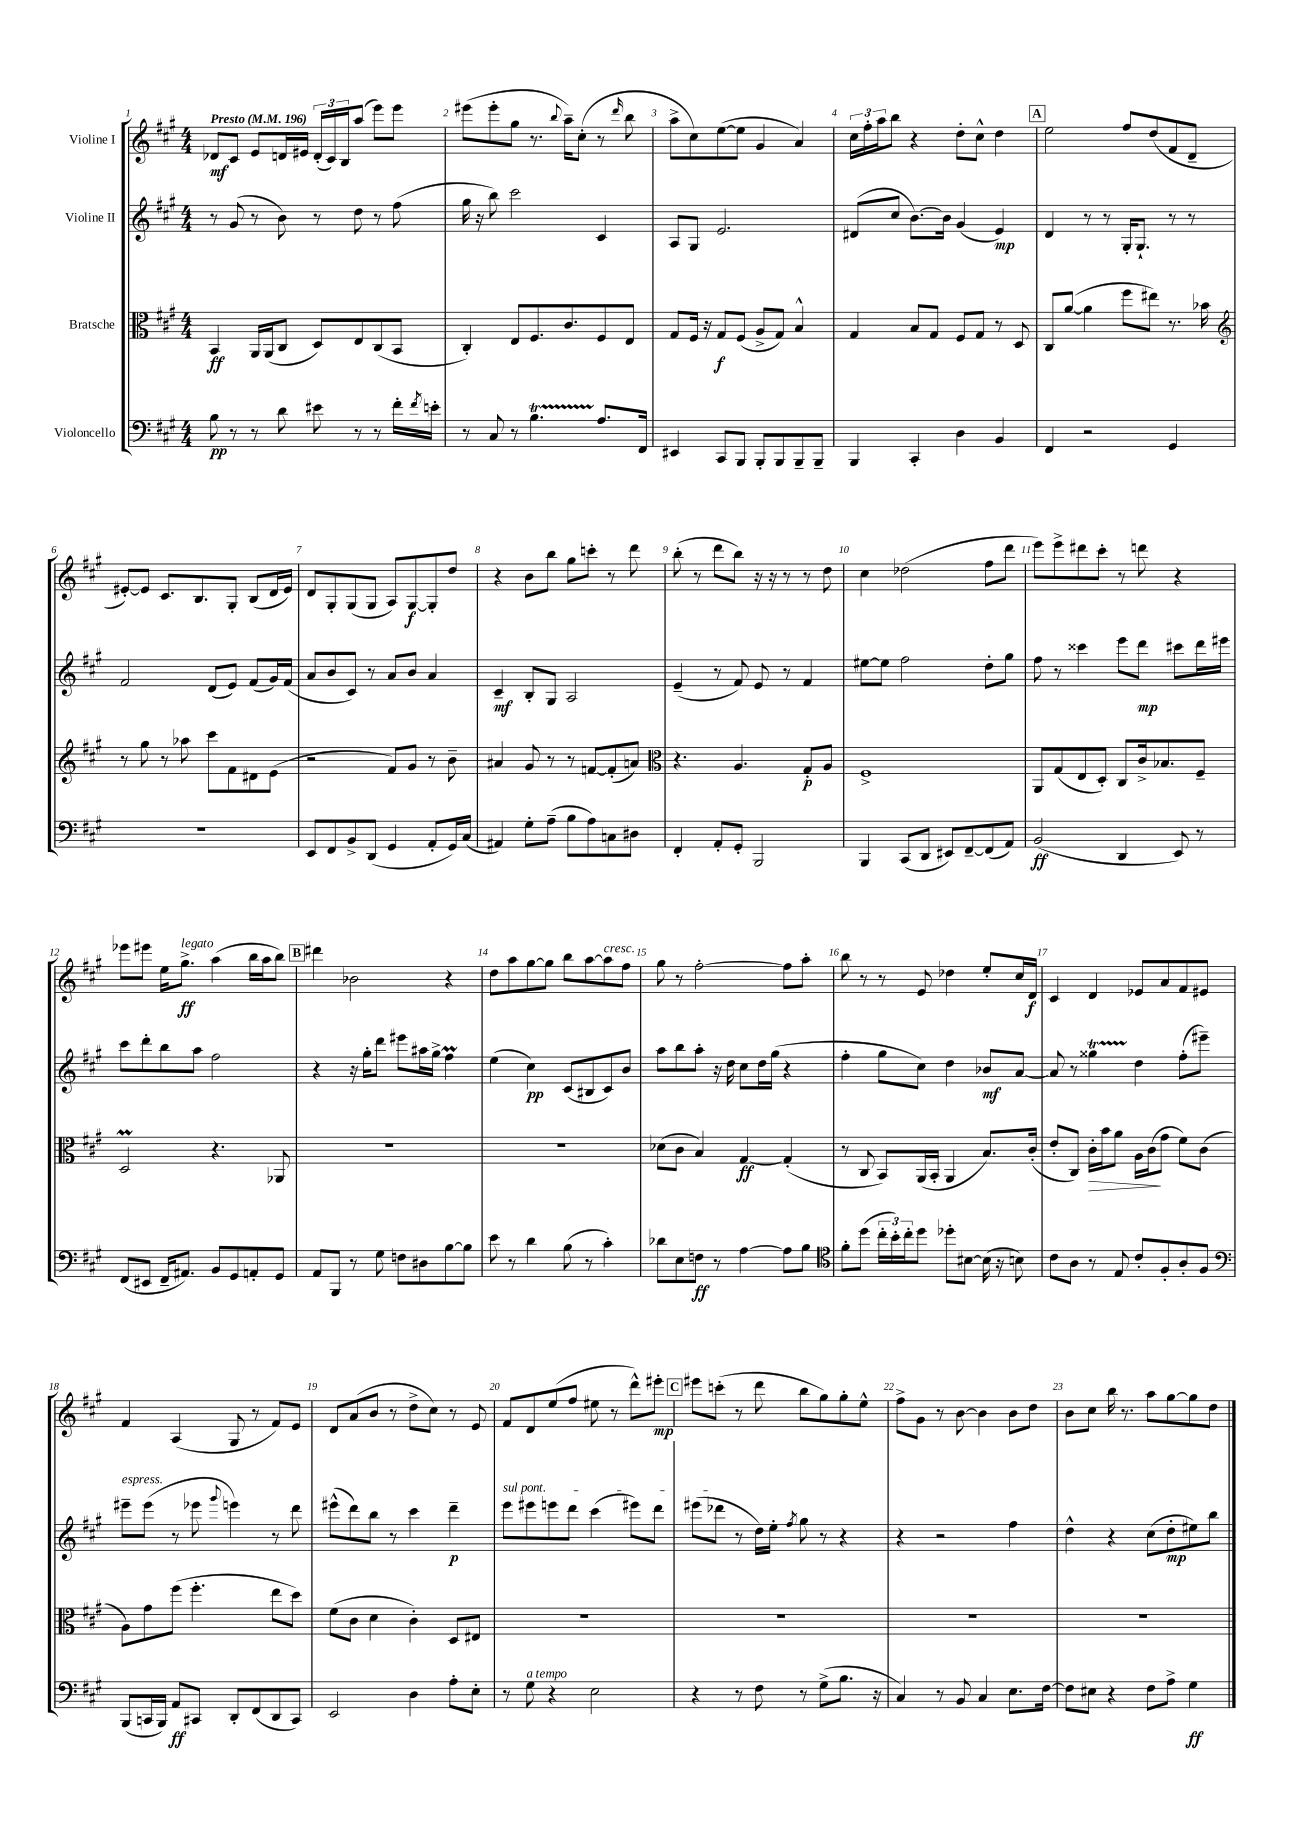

**kern	**dynam	**kern	**dynam	**kern	**dynam	**kern	**dynam
*part4	*part4	*part3	*part3	*part2	*part2	*part1	*part1
*staff4	*staff4	*staff3	*staff3	*staff2	*staff2	*staff1	*staff1
*I"Violoncello	*	*I"Bratsche	*	*I"Violine II	*	*I"Violine I	*
*clefF4	*	*clefC3	*	*clefG2	*	*clefG2	*
*k[f#c#g#]	*	*k[f#c#g#]	*	*k[f#c#g#]	*	*k[f#c#g#]	*
*M4/4	*	*M4/4	*	*M4/4	*	*M4/4	*
*MM196	*	*MM196	*	*MM196	*	*MM196	*
=1	=1	=1	=1	=1	=1	=1	=1
!	!	!	!	!	!	!LO:TX:a:B:t=Presto	!
8B\	pp	4BB/	ff	8r	.	8d-X/L	mf
8r	.	.	.	(8g#/	.	8c#/J	.
8r	.	16AA/LL	.	8r	.	8e/L	.
.	.	(16AA/J	.	.	.	.	.
8d\	.	8C#/J	.	8b\)	.	16dn/L	.
.	.	.	.	.	.	16e#X/JJ	.
8e#X\	.	8D/L)	.	8r	.	(24d'/LL	.
.	.	.	.	.	.	24c#/)	.
.	.	.	.	.	.	24B/J	.
8r	.	8E/	.	8dd\	.	(8aa/J	.
8r	.	(8C#/	.	8r	.	8eee\L)	.
16f#'\LL	.	8BB/J	.	(8ff#\	.	8eee\J	.
8qf#/	.	.	.	.	.	.	.
16en'\JJ	.	.	.	.	.	.	.
=2	=2	=2	=2	=2	=2	=2	=2
8r	.	4C#'/)	.	16gg#\	.	(8eee#X\L	.
.	.	.	.	16r	.	.	.
8C#/	.	.	.	8bb\)	.	8eee#'\	.
8r	.	8E/L	.	2ccc#\	.	8gg#\J	.
4.BT\	.	8.F#/	.	.	.	8.r	.
.	.	.	.	.	.	8qqbb/	.
.	.	8.c#/	.	.	.	16aa~\KL)	.
.	.	.	.	.	.	(8cc#'\J	.
8.A/L	.	8F#/	.	4c#/	.	8r	.
.	.	.	.	.	.	16qqddd/	.
.	.	8E/J	.	.	.	8bb\	.
16FF#/Jk	.	.	.	.	.	.	.
=3	=3	=3	=3	=3	=3	=3	=3
4EE#X/	.	8G#/L	.	8A/L	.	8aa^\L	.
.	.	16F#/Jk	.	8G#/J	.	8cc#\)	.
.	.	16r	.	.	.	.	.
8CC#/L	.	8G#/L	f	2.e/	.	([8ee\	.
8BBB/J	.	(8F#/J	.	.	.	8ee\J]	.
8BBB'/L	.	8A^/L	.	.	.	4g#/	.
8BBB/	.	8G#/J)	.	.	.	.	.
8BBB~/	.	4B^^/	.	.	.	4a/)	.
8BBB~/J	.	.	.	.	.	.	.
=4	=4	=4	=4	=4	=4	=4	=4
4BBB/	.	4G#/	.	(8d#X/L	.	24cc#\LL	.
.	.	.	.	.	.	24ff#'\	.
.	.	.	.	.	.	24aa\J	.
.	.	.	.	8cc#/J	.	8bb\J	.
4CC#'/	.	8B/L	.	[8.b\L)	.	4r	.
.	.	8G#/J	.	.	.	.	.
.	.	.	.	16b\Jk]	.	.	.
4D\	.	8F#/L	.	(4g#/	.	8dd'\L	.
.	.	8G#/J	.	.	.	8cc#^^\J	.
4BB/	.	8r	.	4e/)	mp	4dd\	.
.	.	8D/	.	.	.	.	.
!!LO:REH:place=s1:t=A
=5	=5	=5	=5	=5	=5	=5	=5
4FF#/	.	8C#/L	.	4d/	.	2ee\	.
.	.	([8a/J	.	.	.	.	.
2r	.	4a\]	.	8r	.	.	.
.	.	.	.	8r	.	.	.
.	.	8ff#\L	.	16G#'/KL	.	8ff#/L	.
.	.	.	.	8.G#`/J	.	.	.
.	.	8ee#X\J)	.	.	.	(8dd/	.
4GG#/	.	8.r	.	8r	.	8f#/	.
.	.	.	.	8r	.	8d~/J	.
.	.	16b-X\	.	.	.	.	.
!!LO:LB:g=z
=6	=6	=6	=6	=6	=6	=6	=6
*	*	*clefG2	*	*	*	*	*
1r	.	8r	.	2f#/	.	[8e#X'/L)	.
.	.	8gg#\	.	.	.	8e#/J]	.
.	.	8r	.	.	.	8.c#/L	.
.	.	8aa-X\	.	.	.	.	.
.	.	.	.	.	.	8.B/	.
.	.	8ccc#\L	.	(8d/L	.	.	.
.	.	8f#\	.	8e/J)	.	8G#'/J	.
.	.	8d#X\	.	(8f#/L	.	(8B/L	.
.	.	(8e\J	.	16g#/L)	.	16d/L	.
.	.	.	.	(16f#/JJ	.	16e#/JJ)	.
=7	=7	=7	=7	=7	=7	=7	=7
8EE/L	.	2r	.	8a/L	.	8d/L	.
8FF#/	.	.	.	8b/	.	8G#'/	.
8BB^/	.	.	.	8c#/J)	.	(8G#/	.
(8DD/J	.	.	.	8r	.	8G#/J	.
4GG#/	.	8f#/L)	.	8a/L	.	8A/L)	.
.	.	8g#/J	.	8b/J	.	[8G#/	f
8AA'/L	.	8r	.	4a/	.	8G#'/]	.
16GG#/L)	.	8b~\	.	.	.	8dd/J	.
(16C#/JJ	.	.	.	.	.	.	.
=8	=8	=8	=8	=8	=8	=8	=8
4AA#X/)	.	4a#X/	.	4c#~/	mf	4r	.
8G#'\L	.	8g#/	.	8B'/L	.	8b\L	.
(8A~\J	.	8r	.	8G#/J	.	8bb\J	.
8B\L	.	8r	.	2A/	.	8gg#\L	.
8A\)	.	[8fn/L	.	.	.	8cccn'\J	.
8Cn\	.	(8f'/]	.	.	.	8r	.
8D#X\J	.	8an/J)	.	.	.	8ddd\	.
=9	=9	=9	=9	=9	=9	=9	=9
*	*	*clefC3	*	*	*	*	*
4FF#'/	.	4.r	.	(4e~/	.	(8bb'\	.
.	.	.	.	.	.	8r	.
8AA'/L	.	.	.	8r	.	8ddd\L	.
8GG#'/J	.	4.A/	.	8f#/)	.	8bb\J)	.
2BBB/	.	.	.	8e/	.	16r	.
.	.	.	.	.	.	16r	.
.	.	.	.	8r	.	8r	.
.	.	8G#'/L	p	4f#/	.	8r	.
.	.	8A/J	.	.	.	8dd\	.
=10	=10	=10	=10	=10	=10	=10	=10
4BBB/	.	1F#^	.	[8ee#X\L	.	4cc#\	.
.	.	.	.	8ee#\J]	.	.	.
(8CC#/L	.	.	.	2ff#\	.	(2dd-X\	.
8DD/J	.	.	.	.	.	.	.
8EE#X/L)	.	.	.	.	.	.	.
[8FF#~/	.	.	.	.	.	.	.
(8FF#/]	.	.	.	8dd'\L	.	8ff#\L	.
8AA/J)	.	.	.	8gg#\J	.	8ddd\J	.
=11	=11	=11	=11	=11	=11	=11	=11
(2BB/	ff	8AA/L	.	8ff#\	.	8eee\L)	.
.	.	(8G#/	.	8r	.	8eee^\	.
.	.	8E/	.	4ccc##X\	.	8ddd#X\	.
.	.	8D'/J)	.	.	.	8ccc#'\J	.
4DD/	.	8C#/L	.	8eee\L	.	8r	.
.	.	16c#^/k	.	8ddd\J	mp	8dddn\	.
.	.	8.B-X/	.	.	.	.	.
8EE/)	.	.	.	8ccc#X\L	.	4r	.
8r	.	8F#~/J	.	16ddd\L	.	.	.
.	.	.	.	16eee#X\JJ	.	.	.
!!LO:LB:g=z
=12	=12	=12	=12	=12	=12	=12	=12
(8FF#/L	.	2DM/	.	8ccc#\L	.	8eee-X\L	.
8EE#X/J	.	.	.	8ddd'\	.	8eee#X\J	.
16FF#~/KL	.	.	.	8bb\	.	16ee\KL	.
!	!	!	!	!	!	!LO:TX:a:i:t=legato	!
8.AA#X/J)	.	.	.	.	.	8.gg#^\J	ff
.	.	.	.	8aa\J	.	.	.
8BB/L	.	4.r	.	2ff#\	.	(4aa\	.
8GG#/	.	.	.	.	.	.	.
8AAn'/	.	.	.	.	.	16bb\LL	.
.	.	.	.	.	.	16aa\J	.
8GG#/J	.	8AA-X/	.	.	.	8bb\J)	.
!!LO:REH:place=s1:t=B
=13	=13	=13	=13	=13	=13	=13	=13
8AA/L	.	1r	.	4r	.	4ddd#X\	.
8BBB/J	.	.	.	.	.	.	.
8r	.	.	.	16r	.	2b-X\	.
.	.	.	.	16gg#'\KL	.	.	.
8G#\	.	.	.	8ddd\J	.	.	.
8Fn\L	.	.	.	8eee#X\L	.	.	.
8D#X\	.	.	.	16aa#X\L	.	.	.
.	.	.	.	16gg#^\JJ	.	.	.
[8B\	.	.	.	4ff#M\	.	4r	.
8B\J]	.	.	.	.	.	.	.
=14	=14	=14	=14	=14	=14	=14	=14
8e\	.	1r	.	(4ee\	.	8dd\L	.
8r	.	.	.	.	.	8aa\	.
4d\	.	.	.	4cc#\)	pp	[8gg#\	.
.	.	.	.	.	.	8gg#\J]	.
(8B\	.	.	.	(8c#/L	.	8bb\L	.
8r	.	.	.	8B#X/	.	[8aa\	.
!	!	!	!	!	!	!LO:TX:a:i:t=cresc.	!
4c#'\)	.	.	.	8c#/)	.	8aa\]	.
.	.	.	.	8b/J	.	8ff#\J	.
=15	=15	=15	=15	=15	=15	=15	=15
8d-X\L	.	(8d-X\L	.	8aa\L	.	8gg#\	.
8E\	.	8c#\J	.	8bb\	.	8r	.
8Fn\J	ff	4B/)	.	8aa'\J	.	[2ff#'\	.
8r	.	.	.	16r	.	.	.
.	.	.	.	16dd\	.	.	.
[4A\	.	[4G#/	ff	8cc#\L	.	.	.
.	.	.	.	16dd\L	.	.	.
.	.	.	.	(16gg#\JJ	.	.	.
8A\L]	.	(4G#'/]	.	4r	.	8ff#\L]	.
8B\J	.	.	.	.	.	8aa'\J	.
=16	=16	=16	=16	=16	=16	=16	=16
*clefC4	*	*	*	*	*	*	*
8f#'\L	.	8r	.	4ff#'\	.	8bb\	.
(8dd\J	.	8C#/	.	.	.	8r	.
24cc#'\LL	.	8BB/L)	.	8gg#\L	.	8r	.
24b'\)	.	.	.	.	.	.	.
24cc#'\J	.	.	.	.	.	.	.
8dd\J	.	(16AA/L	.	8cc#\J)	.	8e/	.
.	.	16BB'/JJ	.	.	.	.	.
8dd-X'\L	.	4AA/	.	4dd\	.	4dd-X\	.
[8B#X\J	.	.	.	.	.	.	.
(16B#\]	.	8.B/L)	.	8b-X/L	mf	8ee'/L	.
16r	.	.	.	.	.	.	.
8Bn\)	.	.	.	[8a/J	.	16cc#/L	.
.	.	(16c#'/Jk	.	.	.	16d/JJ	f
=17	=17	=17	=17	=17	=17	=17	=17
8c#\L	.	8e'/L	.	8a/]	.	4c#/	.
8A\J	.	8C#/J)	.	8r	.	.	.
!	!	!	!LO:HP:b	!	!	!	!
8r	.	16c#'\LL	>	4gg##Xt\	.	4d/	.
.	.	16b\J	.	.	.	.	.
8E/	.	8a\J	.	.	.	.	.
8c#'/L	.	16A\LL	.	4dd\	.	8e-X/L	.
.	.	(16c#\J	.	.	.	.	.
8F#'/	.	8g#\J	]	.	.	8a/	.
8A'/	.	8f#\L)	.	(8ff#'\L	.	8f#/	.
8F#/J	.	(8c#\J	.	8eee#X~\J)	.	8e#X/J	.
!!LO:LB:g=z
=18	=18	=18	=18	=18	=18	=18	=18
*clefF4	*	*	*	*	*	*	*
!	!	!	!	!LO:TX:a:i:t=espress.	!	!	!
(8BBB/L	.	8A\L)	.	8eee#X~\L	.	4f#/	.
16CCn/L	.	8g#\	.	(8eee#\J	.	.	.
16BBB/JJ)	.	.	.	.	.	.	.
8AA/L	ff	(8ff#\J	.	8r	.	(4A/	.
8CC#X/J	.	4.ff#'\	.	8eee-X\	.	.	.
.	.	.	.	8qqggg#/	.	.	.
8DD'/L	.	.	.	4eeen\)	.	8G#/	.
(8FF#/	.	.	.	.	.	8r	.
8DD/	.	8ee\L	.	8r	.	8f#/L)	.
8CC#/J)	.	8dd\J)	.	8ddd\	.	8e/J	.
=19	=19	=19	=19	=19	=19	=19	=19
2EE/	.	(8f#\L	.	(8eee#X^^\L	.	8d/L	.
.	.	8c#\J	.	8ddd\)	.	(8a/	.
.	.	4d\	.	8bb\J	.	8b/J	.
.	.	.	.	8r	.	8r	.
4D\	.	4c#'\)	.	4ccc#\	.	8dd^\L	.
.	.	.	.	.	.	8cc#\J)	.
8A'\L	.	8D/L	.	4ddd~\	p	8r	.
8E'\J	.	8E#X/J	.	.	.	8e/	.
=20	=20	=20	=20	=20	=20	=20	=20
!	!	!	!	!LO:TX:a:i:t=sul pont.	!	!	!
8r	.	1r	.	8eee\L	.	8f#/L	.
!LO:TX:a:i:t=a tempo	!	!	!	!	!	!	!
8G#\	.	.	.	8eee#X\	.	8d/	.
4r	.	.	.	8eeen\	.	(8ee/	.
.	.	.	.	8ddd\J	.	8ff#/J	.
2E\	.	.	.	(4ccc#\	.	8ee#X\	.
.	.	.	.	.	.	8r	.
.	.	.	.	8eee#X\L)	.	8ddd^^\L)	.
.	.	.	.	8ddd\J	.	8eee#X'\J	mp
!!LO:REH:place=s1:t=C
=21	=21	=21	=21	=21	=21	=21	=21
4r	.	1r	.	(8eee#X\L	.	8eee#X\L	.
.	.	.	.	8ddd-X\J	.	(8cccn'\J	.
8r	.	.	.	8r	.	8r	.
8F#\	.	.	.	16dd\LL)	.	8ddd\	.
.	.	.	.	16ee'\JJ	.	.	.
.	.	.	.	8qff#/	.	.	.
8r	.	.	.	8gg#\	.	8bb\L	.
(8G#^\L	.	.	.	8r	.	8gg#\)	.
8.B\J	.	.	.	4r	.	8gg#'\	.
.	.	.	.	.	.	8ee^^\J	.
16r	.	.	.	.	.	.	.
=22	=22	=22	=22	=22	=22	=22	=22
4C#/)	.	1r	.	4r	.	8ff#^\L	.
.	.	.	.	.	.	8g#\J	.
8r	.	.	.	2r	.	8r	.
8BB/	.	.	.	.	.	[8b\	.
4C#/	.	.	.	.	.	4b\]	.
8.E\L	.	.	.	4ff#\	.	8b\L	.
.	.	.	.	.	.	8dd\J	.
[16F#\Jk	.	.	.	.	.	.	.
=23	=23	=23	=23	=23	=23	=23	=23
8F#\L]	.	1r	.	4dd^^\	.	8b\L	.
8E#X\J	.	.	.	.	.	8cc#\J	.
4r	.	.	.	4r	.	16bb\	.
.	.	.	.	.	.	8.r	.
8F#\L	.	.	.	(8cc#\L	.	8aa\L	.
8A^\J	.	.	.	8dd'\	mp	[8gg#\	.
4G#\	ff	.	.	8ee#X\)	.	8gg#\]	.
.	.	.	.	8bb\J	.	8dd\J	.
==	==	==	==	==	==	==	==
*-	*-	*-	*-	*-	*-	*-	*-
